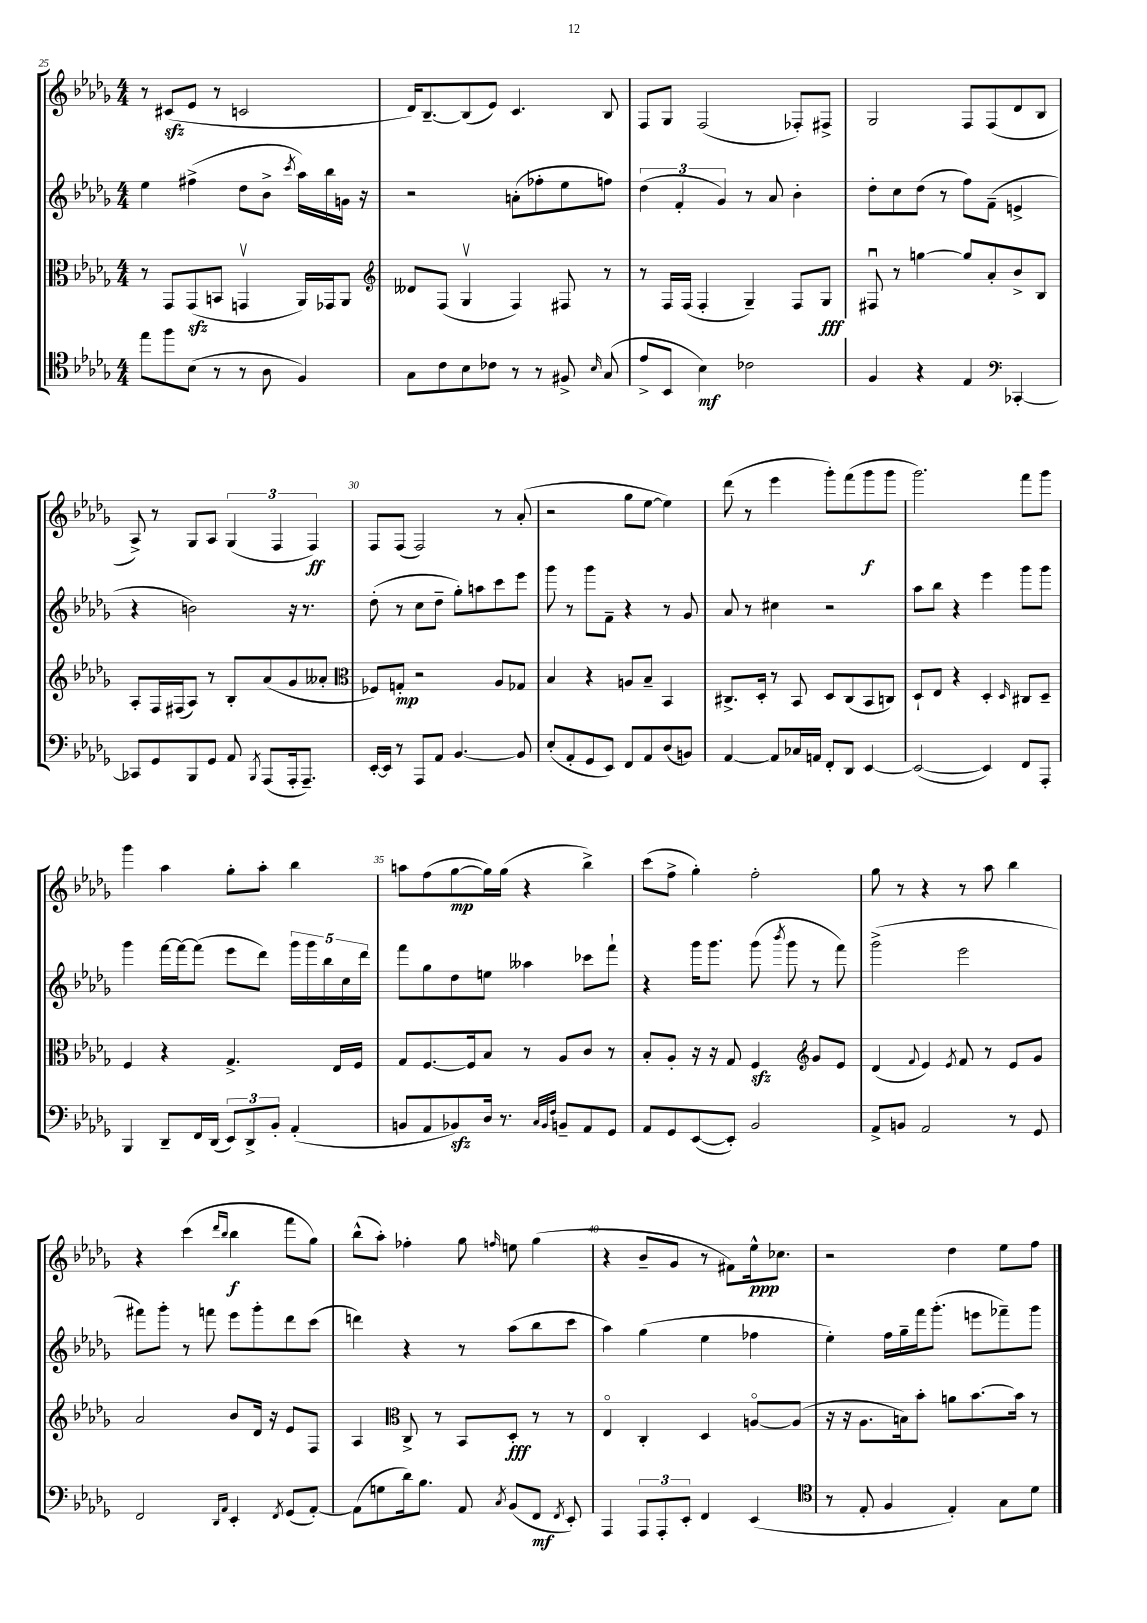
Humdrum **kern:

**kern	**dynam	**kern	**dynam	**kern	**kern	**dynam
*part4	*part4	*part3	*part3	*part2	*part1	*part1
*staff4	*staff4	*staff3	*staff3	*staff2	*staff1	*staff1
*clefC4	*	*clefC3	*	*clefG2	*clefG2	*
*k[b-e-a-d-g-]	*	*k[b-e-a-d-g-]	*	*k[b-e-a-d-g-]	*k[b-e-a-d-g-]	*
*M4/4	*	*M4/4	*	*M4/4	*M4/4	*
=25	=25	=25	=25	=25	=25	=25
8ee-\L	.	8r	.	4ee-\	8r	.
8ff\	.	8GG-/L	.	.	(8c#Xzz/L	.
(8B-\J	.	(8GG-zz/	.	(4ff#X^\	8e-/J	.
8r	.	8BBn/J	.	.	8r	.
8r	.	4GGnv/	.	8dd-\L	2cn/	.
8A-\	.	.	.	8b-^\J	.	.
.	.	.	.	8qccc/	.	.
4F/)	.	16AA-/LL)	.	16aa-\LL)	.	.
.	.	16GG-X/J	.	16bb-\	.	.
.	.	8AA-/J	.	16gn\JJ	.	.
.	.	.	.	16r	.	.
=26	=26	=26	=26	=26	=26	=26
*	*	*clefG2	*	*	*	*
8G-\L	.	8d--X/L	.	2r	16d-/KL)	.
.	.	.	.	.	[8.B-~/	.
8c\	.	(8F/J	.	.	.	.
8B-\	.	4G-v/	.	.	(8B-/]	.
8c-X\J	.	.	.	.	8e-/J)	.
8r	.	4F/)	.	(8an'\L	4.c/	.
8r	.	.	.	8ff-X'\	.	.
8F#X^/	.	8F#X/	.	8ee-\	.	.
16qqB-/	.	.	.	.	.	.
(8G-/	.	8r	.	8ffn\J)	8B-/	.
=27	=27	=27	=27	=27	=27	=27
8e-^/L	.	8r	.	(6dd-\	8F/L	.
8BB-/J	.	16F/LL	.	.	8G-/J	.
.	.	.	.	6f'/	.	.
.	.	(16F/JJ	.	.	.	.
4B-\)	mf	4F'/	.	.	(2F/	.
.	.	.	.	6g-/)	.	.
2c-X\	.	4G-~/)	.	8r	.	.
.	.	.	.	8a-/	.	.
.	.	8F/L	.	4b-'\	8F-X'/L)	.
.	.	8G-/J	fff	.	8F#X^/J	.
=28	=28	=28	=28	=28	=28	=28
4F/	.	8F#Xu/	.	8dd-'\L	2G-/	.
.	.	8r	.	8cc\	.	.
4r	.	[4ggn\	.	(8dd-\J	.	.
.	.	.	.	8r	.	.
4E-/	.	8gg/L]	.	8ff\L)	8F/L	.
.	.	8a-'/	.	(8f~\J	(8F/	.
*clefF4	*	*	*	*	*	*
[4CC-X'/	.	8b-^/	.	4en^/	8d-/	.
.	.	8B-/J	.	.	8B-/J	.
!!LO:LB:g=z
=29	=29	=29	=29	=29	=29	=29
8CC-X/L]	.	8A-'/L	.	4r	8A-^/)	.
8GG-/	.	16F/L	.	.	8r	.
.	.	(16F#X/J	.	.	.	.
8BBB-/	.	8A-/J)	.	2bn\)	8G-/L	.
8GG-/J	.	8r	.	.	8A-/J	.
8AA-/	.	8B-'/L	.	.	(6G-/	.
8qBBB-/	.	.	.	.	.	.
(8AAA-/L	.	(8a-/	.	.	.	.
.	.	.	.	.	6F/	.
16AAA-'/k	.	8g-/	.	16r	.	.
8.AAA-~/J)	.	.	.	8.r	.	.
.	.	.	.	.	6F/)	ff
.	.	8a--X'/J	.	.	.	.
=30	=30	=30	=30	=30	=30	=30
*	*	*clefC3	*	*	*	*
[16EE-'/LL	.	8F-X/L)	.	(8dd-'\	8F/L	.
16EE-/JJ]	.	.	.	.	.	.
8r	.	8Gn'/J	mp	8r	(8F/J	.
8AAA-/L	.	2r	.	8cc\L	2F/)	.
8AA-/J	.	.	.	8dd-~\J	.	.
[4.BB-/	.	.	.	8gg-'\L)	.	.
.	.	.	.	8aan\	.	.
.	.	8A-/L	.	8ccc\	8r	.
8BB-/]	.	8G-X/J	.	8eee-\J	(8a-'/	.
=31	=31	=31	=31	=31	=31	=31
(8E-'/L	.	4B-/	.	8ggg-\	2r	.
8AA-'/	.	.	.	8r	.	.
8GG-/	.	4r	.	8ggg-\L	.	.
8EE-/J)	.	.	.	8f~\J	.	.
8FF/L	.	8An/L	.	4r	8gg-\L	.
8AA-/	.	8B-~/J	.	.	[8ee-\J	.
(8D-/	.	4BB-/	.	8r	4ee-\])	.
8BBn/J)	.	.	.	8g-/	.	.
=32	=32	=32	=32	=32	=32	=32
[4AA-/	.	8.C#X^/L	.	8a-/	(8ddd-\	.
.	.	.	.	8r	8r	.
.	.	16D-'/Jk	.	.	.	.
8AA-/L]	.	8r	.	4cc#X\	4eee-\	.
16C-X/L	.	8BB-/	.	.	.	.
16AAn/JJ	.	.	.	.	.	.
8FF'/L	.	8D-/L	.	2r	8ggg-'\L)	.
8DD-/J	.	(8C#/	.	.	(8fff\	.
[4EE-/	.	8BB-/	.	.	8ggg-\	f
.	.	8Cn/J)	.	.	8ggg-\J	.
=33	=33	=33	=33	=33	=33	=33
(2EE-/_	.	8D-`/L	.	8aa-\L	2.ggg-\)	.
.	.	8E-/J	.	8bb-\J	.	.
.	.	4r	.	4r	.	.
4EE-/])	.	4D-'/	.	4eee-\	.	.
.	.	16qqD-/	.	.	.	.
8FF/L	.	8C#X/L	.	8ggg-\L	8fff\L	.
8AAA-'/J	.	8D-~/J	.	8ggg-\J	8ggg-\J	.
!!LO:LB:g=z
=34	=34	=34	=34	=34	=34	=34
4BBB-/	.	4F/	.	4ggg-\	4ggg-\	.
8DD-~/L	.	4r	.	[16fff\LL	4aa-\	.
.	.	.	.	16fff\J_	.	.
16FF/L	.	.	.	(8fff\J]	.	.
(16DD-/JJ	.	.	.	.	.	.
12EE-/L)	.	4.G-^/	.	8eee-\L	8gg-'\L	.
12DD-^/	.	.	.	.	.	.
.	.	.	.	8ddd-\J)	8aa-'\J	.
12BB-'/J	.	.	.	.	.	.
(4AA-'/	.	.	.	20ggg-\LL	4bb-\	.
.	.	.	.	20ggg-\	.	.
.	.	.	.	20bb-\	.	.
.	.	16E-/LL	.	.	.	.
.	.	.	.	20cc\	.	.
.	.	16F/JJ	.	.	.	.
.	.	.	.	20ddd-\JJ	.	.
=35	=35	=35	=35	=35	=35	=35
8BBn/L	.	8G-/L	.	8fff\L	8aan\L	.
8AA-/	.	[8.F/	.	8gg-\	(8ff\	.
8BB-Xzz/)	.	.	.	8dd-\	[8gg-\	mp
.	.	16F/k]	.	.	.	.
16D-/Jk	.	8B-/J	.	8een\J	16gg-\L])	.
8.r	.	.	.	.	(16gg-\JJ	.
.	.	8r	.	4aa--X\	4r	.
32qqC/LLL	.	.	.	.	.	.
32qqBB-/	.	.	.	.	.	.
32qqF/JJJ	.	.	.	.	.	.
8BBn~/L	.	8A-/L	.	.	.	.
8AA-/	.	8c/J	.	8ccc-X\L	4bb-^\)	.
8GG-/J	.	8r	.	8fff`\J	.	.
=36	=36	=36	=36	=36	=36	=36
8AA-/L	.	8B-'/L	.	4r	(8ccc\L	.
8GG-/	.	8A-'/J	.	.	8ff^\J	.
([8EE-/	.	16r	.	16ggg-\KL	4gg-'\)	.
.	.	16r	.	8.ggg-\J	.	.
8EE-'/J])	.	8G-/	.	.	.	.
2BB-/	.	4Fzz/	.	(8ggg-\	2ff'\	.
.	.	.	.	8qbbb-/	.	.
.	.	.	.	8ggg-\	.	.
*	*	*clefG2	*	*	*	*
.	.	8g-/L	.	8r	.	.
.	.	8e-/J	.	8fff\)	.	.
=37	=37	=37	=37	=37	=37	=37
8AA-^/L	.	(4d-/	.	(2ggg-^\	8gg-\	.
8BBn/J	.	.	.	.	8r	.
.	.	8qqf/	.	.	.	.
2AA-/	.	4e-/)	.	.	4r	.
.	.	8qe-/	.	.	.	.
.	.	8f/	.	2eee-\	8r	.
.	.	8r	.	.	8aa-\	.
8r	.	8e-/L	.	.	4bb-\	.
8GG-/	.	8g-/J	.	.	.	.
!!LO:LB:g=z
=38	=38	=38	=38	=38	=38	=38
2FF/	.	2a-/	.	8fff#X\L)	4r	.
.	.	.	.	8ggg-'\J	.	.
.	.	.	.	8r	(4ccc\	.
.	.	.	.	8fffn\	.	.
16qqDD-/LL	.	.	.	.	16qqddd-/LL	.
16qqAA-/JJ	.	.	.	.	16qqbb-/JJ	.
4EE-'/	.	8b-/L	.	8eee-\L	4bb-\	f
.	.	16d-/Jk	.	8ggg-'\	.	.
.	.	16r	.	.	.	.
8qFF/	.	.	.	.	.	.
(8GG-/L	.	8e-/L	.	8ddd-\	8fff\L	.
[8AA-'/J)	.	8F/J	.	(8ccc\J	8gg-\J)	.
=39	=39	=39	=39	=39	=39	=39
(8AA-\L]	.	4A-/	.	4dddn\)	(8bb-^^\L	.
8Gn\	.	.	.	.	8aa-'\J)	.
*	*	*clefC3	*	*	*	*
16d-\k)	.	8C^/	.	4r	4ff-X'\	.
8.B-\J	.	.	.	.	.	.
.	.	8r	.	.	.	.
8AA-/	.	8BB-/L	.	8r	8gg-\	.
8qC/	.	.	.	.	16qqffn/	.
(8BB-/L	.	8D-'/J	fff	(8aa-\L	8een\	.
8FF/J	mf	8r	.	8bb-\	(4gg-\	.
8qFF/	.	.	.	.	.	.
8EE-'/)	.	8r	.	8ccc\J	.	.
=40	=40	=40	=40	=40	=40	=40
4AAA-/	.	4E-/	.	4aa-\)	4r	.
12AAA-/L	.	4C'/	.	(4gg-\	8b-~/L	.
12AAA-'/	.	.	.	.	.	.
.	.	.	.	.	8g-/J	.
12EE-'/J	.	.	.	.	.	.
4FF/	.	4D-/	.	4ee-\	8r	.
.	.	.	.	.	8f#X\L)	.
(4EE-/	.	[8An/L	.	4ff-X\	16ee-^^\k	ppp
.	.	.	.	.	8.cc-X\J	.
.	.	(8A/J]	.	.	.	.
=41	=41	=41	=41	=41	=41	=41
*clefC4	*	*	*	*	*	*
8r	.	16r	.	4ee-'\)	2r	.
.	.	16r	.	.	.	.
8E-'/	.	8.A-\L	.	.	.	.
4F/	.	.	.	16ff\LL	.	.
.	.	16Bn\k)	.	16gg-~\	.	.
.	.	8b-'\J	.	16fff\J	.	.
.	.	.	.	(8.ggg-'\J	.	.
4E-'/)	.	8an\L	.	.	4dd-\	.
.	.	[8.b-\	.	8eeen\L	.	.
8G-\L	.	.	.	8fff-X~\)	8ee-\L	.
.	.	16b-\Jk]	.	.	.	.
8d-\J	.	8r	.	8ggg-\J	8ff\J	.
==	==	==	==	==	==	==
*-	*-	*-	*-	*-	*-	*-
